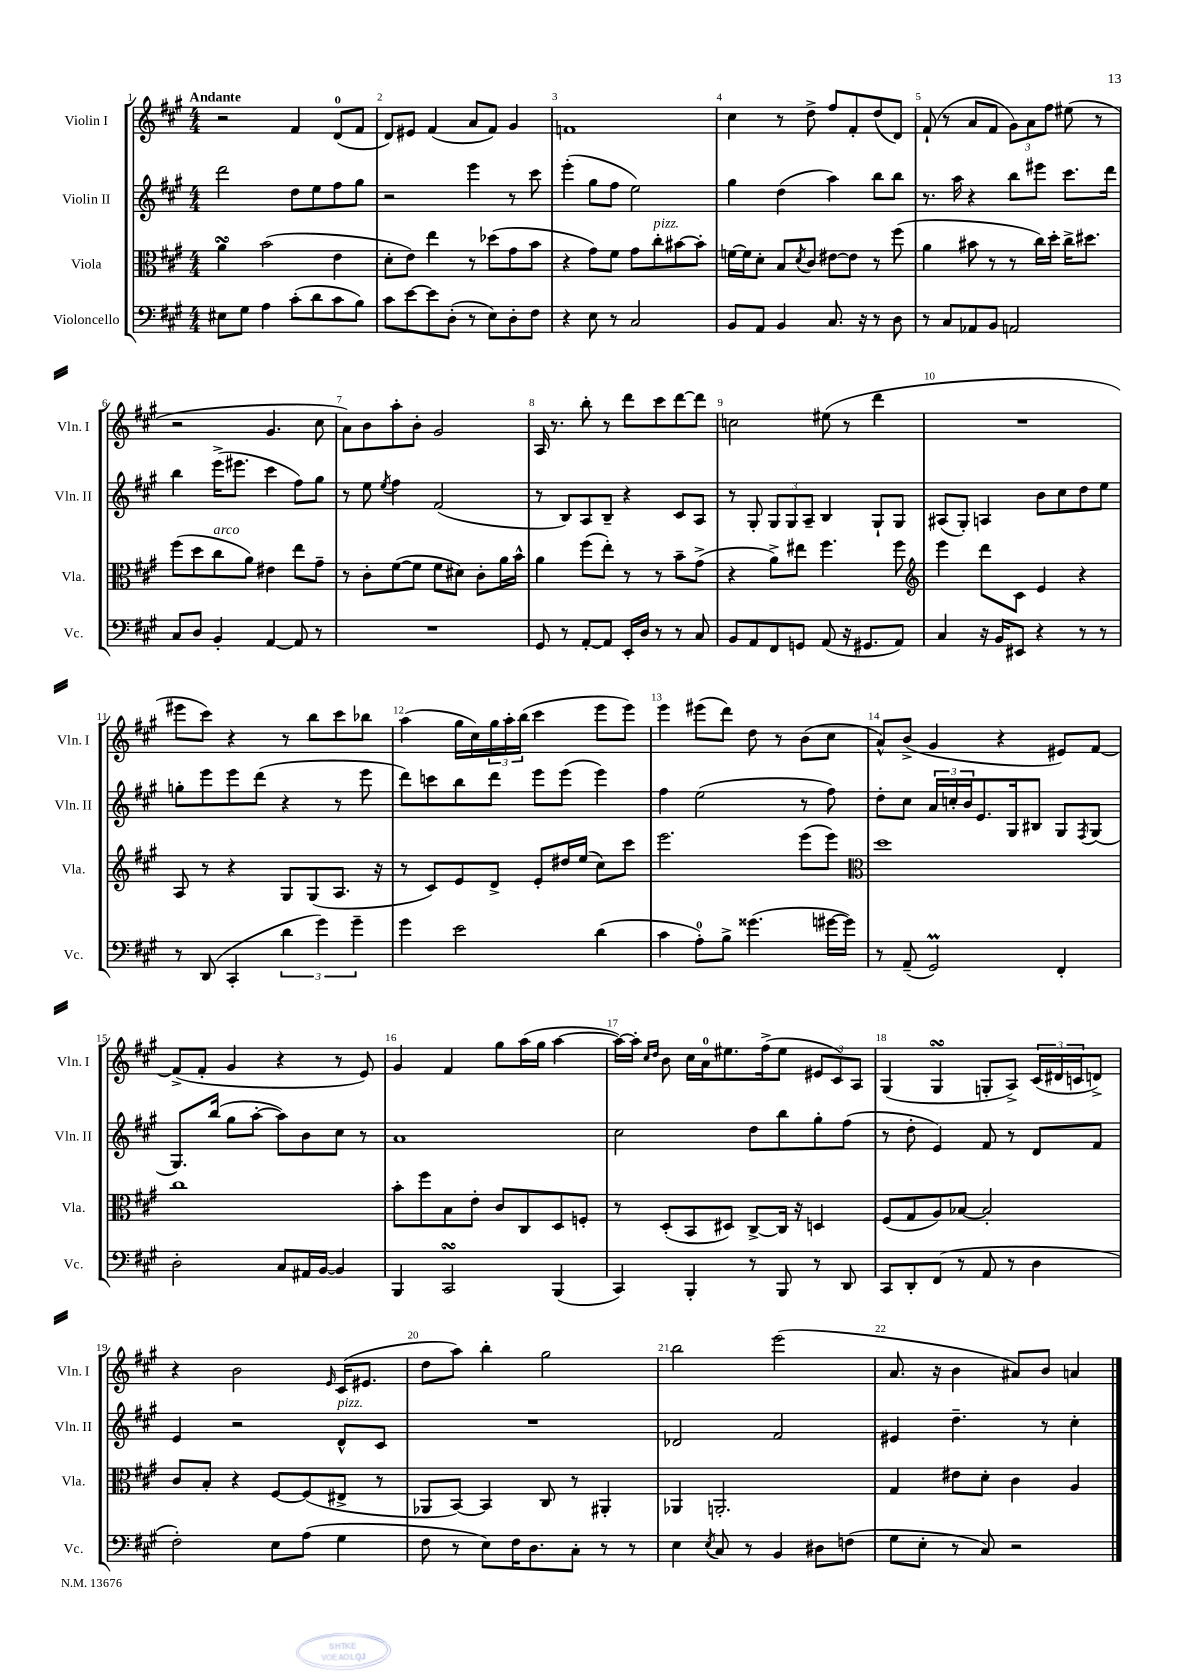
<<
\new StaffGroup <<
\new Staff = "s0" \with { instrumentName = "Violin I" shortInstrumentName = "Vln. I" } {
    \clef treble \key a \major \numericTimeSignature \time 4/4 \tempo "Andante"
    r2 fis'4 d'8-0( fis'8 |
    d'8) eis'8 fis'4( a'8 fis'8) gis'4 |
    f'1 |
    cis''4 r8 d''8-> fis''8 fis'8-. d''8( d'8) |
    fis'8-!( r8 a'8 fis'8 \tuplet 3/2 { gis'8) a'8 fis''8 } eis''8( r8 |
    r2 gis'4. cis''8 |
    a'8) b'8 a''8-. b'8-. gis'2 |
    a16 r8. b''8-. r8 d'''8 cis'''8 d'''8~ d'''8 |
    c''2 eis''8( r8 d'''4 |
    R1 |
    eis'''8 cis'''8) r4 r8 b''8 cis'''8 bes''8 |
    a''4( gis''16 cis''16) \tuplet 3/2 { gis''16 a''16-. b''16( } cis'''4 e'''8 e'''8) |
    e'''4 eis'''8( d'''8) d''8 r8 b'8( cis''8 |
    a'8-^) b'8->( gis'4 r4 eis'8) fis'8~ |
    fis'8->( fis'8-. gis'4 r4 r8 e'8) |
    gis'4 fis'4 gis''8 a''16( gis''16 a''4~ |
    a''16~) a''16-. \grace { cis''16 d''16 } b'8 cis''16 a'16-0 eis''8. fis''16->( eis''8 \tuplet 3/2 { eis'8 cis'8) a8 } |
    gis4( gis4\turn g8-. a8->) \tuplet 3/2 { cis'16( dis'16 c'16 } d'8->) |
    r4 b'2 \grace { e'16 } cis'16( eis'8. |
    d''8 a''8) b''4-. gis''2 |
    b''2 e'''2( |
    a'8. r16 b'4 ais'8) b'8 a'4 \bar "|." |
}
\new Staff = "s1" \with { instrumentName = "Violin II" shortInstrumentName = "Vln. II" } {
    \clef treble \key a \major \numericTimeSignature \time 4/4
    d'''2 d''8 e''8 fis''8 gis''8 |
    r2 e'''4 r8 cis'''8 |
    e'''4-.( gis''8 fis''8 e''2) |
    gis''4 d''4( a''4) b''8 b''8 |
    r8. a''16 r4 b''8 eis'''8 cis'''8. d'''16 |
    b''4 e'''16->( eis'''8. cis'''4 fis''8) gis''8 |
    r8 e''8 \acciaccatura { e''8 } fis''4 fis'2( |
    r8 b8) a8 b8-- r4 cis'8 a8 |
    r8 gis8-. \tuplet 3/2 { gis8 gis8 a8-- } b4 gis8-! gis8 |
    ais8( gis8-.) a4 b'8 cis''8 d''8 e''8 |
    g''8-. e'''8 e'''8 d'''8( r4 r8 e'''8 |
    d'''8) c'''8 b''8 d'''8 e'''8 e'''8( e'''4) |
    fis''4 e''2( r8 fis''8) |
    d''8-. cis''8 \tuplet 3/2 { a'16 c''16-. b'16 } e'8. gis16 bis8 gis8 \acciaccatura { fis8 } gis8( |
    gis8.) b''16( gis''8 a''8~-. a''8) b'8 cis''8 r8 |
    a'1 |
    cis''2 d''8 b''8 gis''8-. fis''8( |
    r8 d''8-. e'4) fis'8 r8 d'8 fis'8 |
    e'4 r2 d'8-^^\markup { \italic "pizz." } cis'8 |
    R1 |
    des'2 fis'2 |
    eis'4 d''4.-- r8 cis''4-. \bar "|." |
}
\new Staff = "s2" \with { instrumentName = "Viola" shortInstrumentName = "Vla." } {
    \clef alto \key a \major \numericTimeSignature \time 4/4
    a'4\turn b'2( e'4 |
    d'8-. e'8) e''4 r8 des''8( gis'8 b'8 |
    r4 gis'8) fis'8 gis'8 cis''8-.^\markup { \italic "pizz." } bis'8~ bis'8-. |
    f'16~ f'16 d'8-. b8 \acciaccatura { d'8 } cis'8 eis'8~ eis'8 r8 fis''8( |
    a'4 bis'8 r8 r8 cis''16) d''16-. cis''16-> dis''8. |
    fis''8( d''8 cis''8^\markup { \italic "arco" } a'8) eis'4 e''8 gis'8-- |
    r8 cis'8-. fis'8~( fis'8 fis'8 dis'8) cis'8-. a'16 b'16-^ |
    a'4 fis''8( e''8-.) r8 r8 b'8-- gis'8->( |
    r4 a'8->) eis''8 fis''4. fis''8 |
    \clef treble e'''4 d'''8 cis'8 e'4 r4 |
    a8 r8 r4 gis8 gis8( a8. r16 |
    r8 cis'8) e'8 d'8-> e'8-. dis''16 e''16( cis''8) cis'''8 |
    e'''2. e'''8( e'''8) |
    \clef alto d''1 |
    cis''1 |
    b'8-. fis''8 b8 e'8-. cis'8 cis8 d8 f8-. |
    r8 d8-.( b,8 dis8) cis8~-> cis16 r16 d4 |
    fis8( gis8 a8) bes8~ bes2-. |
    cis'8 b8-. r4 fis8~ fis8( eis8-> r8 |
    aes,8 b,8~) b,4 cis8 r8 ais,4-. |
    aes,4 a,2.-. |
    gis4 eis'8 d'8-. cis'4 a4 \bar "|." |
}
\new Staff = "s3" \with { instrumentName = "Violoncello" shortInstrumentName = "Vc." } {
    \clef bass \key a \major \numericTimeSignature \time 4/4
    eis8 gis8 a4 cis'8-.( d'8 cis'8 b8) |
    cis'8 e'8~ e'8 d8-.( r8 e8) d8-. fis8 |
    r4 e8 r8 cis2 |
    b,8 a,8 b,4 cis8. r16 r8 d8 |
    r8 cis8 aes,8 b,8 a,2 |
    cis8 d8 b,4-. a,4~ a,8 r8 |
    R1 |
    gis,8 r8 a,8~-. a,8 e,16-. d16 r8 r8 cis8 |
    b,8 a,8 fis,8 g,8 a,8( r16 gis,8. a,8) |
    cis4 r16 b,16 eis,8 r4 r8 r8 |
    r8 d,8( cis,4-. \tuplet 3/2 { d'4 gis'4) gis'4-- } |
    gis'4 e'2 d'4( |
    cis'4 a8-0-.) b8-> gisis'4.( gis'16~ gis'16) |
    r8 a,8--( gis,2\prall) fis,4-. |
    d2-. cis8 ais,16 b,16~ b,4 |
    b,,4 cis,2\turn b,,4( |
    cis,4) b,,4-. r8 b,,8 r8 d,8 |
    cis,8 d,8-. fis,8( r8 a,8 r8 d4 |
    fis2-.) e8 a8( gis4 |
    fis8 r8 e8) fis16 d8. cis8-. r8 r8 |
    e4 \acciaccatura { e8 } cis8 r8 b,4 dis8 f8( |
    gis8 e8-. r8 cis8) r2 \bar "|." |
}
>>
>>
\layout { \context { \Score \override BarNumber.break-visibility = ##(#f #t #t) barNumberVisibility = #all-bar-numbers-visible } }
